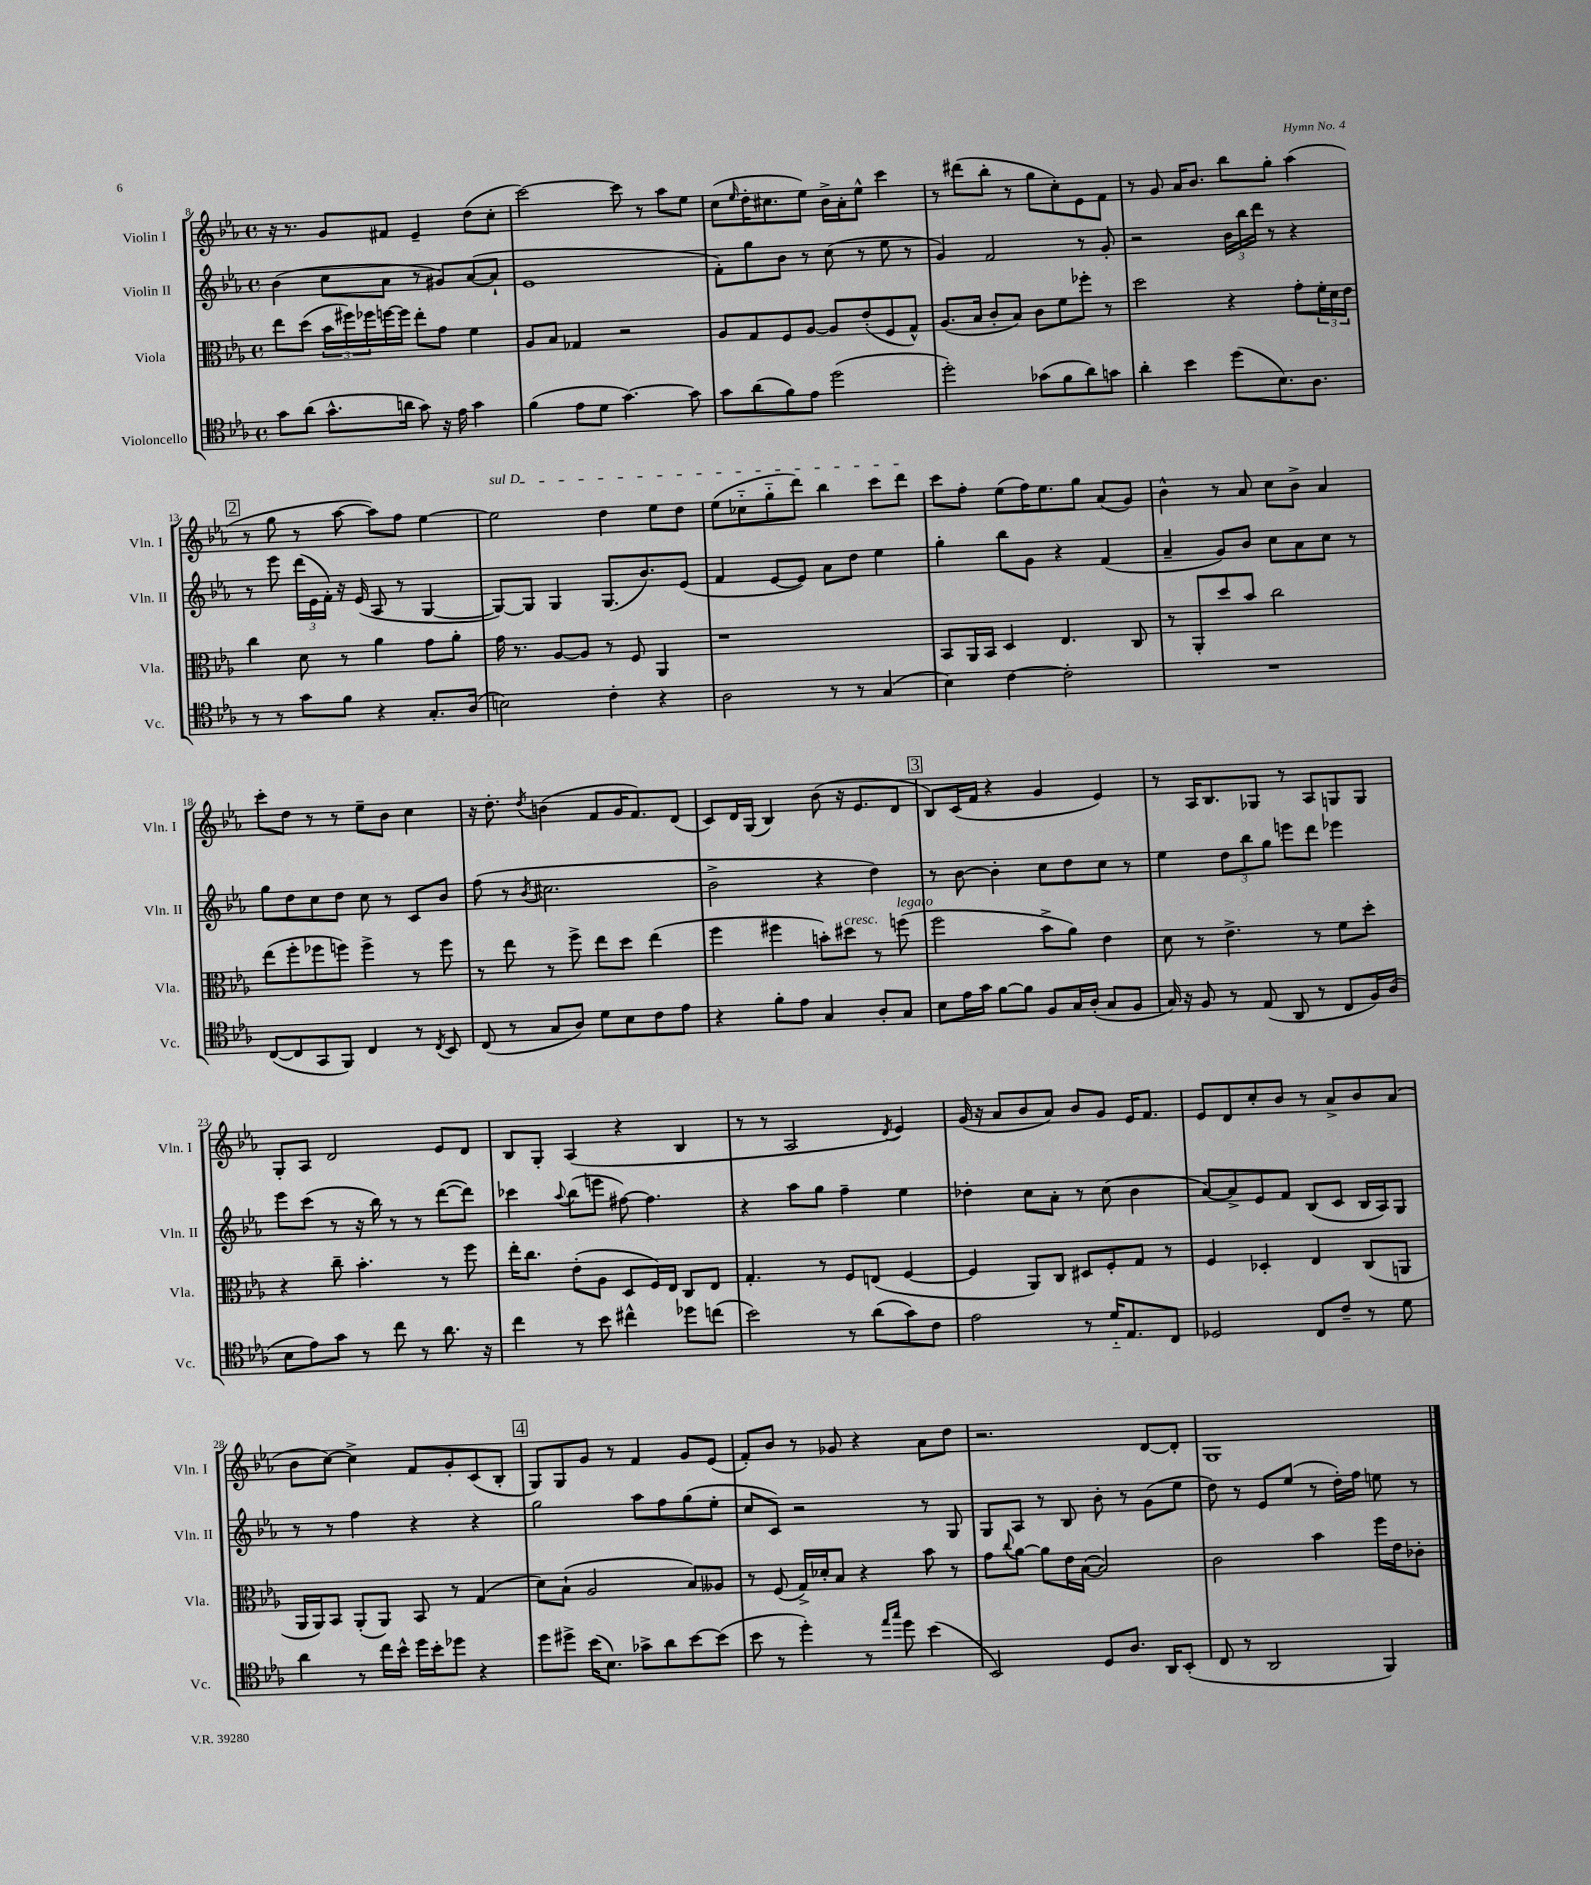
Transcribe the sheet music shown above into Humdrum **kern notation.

**kern	**kern	**kern	**kern
*part4	*part3	*part2	*part1
*staff4	*staff3	*staff2	*staff1
*I"Violoncello	*I"Viola	*I"Violin II	*I"Violin I
*I'Vc.	*I'Vla.	*I'Vln. II	*I'Vln. I
*clefC4	*clefC3	*clefG2	*clefG2
*k[b-e-a-]	*k[b-e-a-]	*k[b-e-a-]	*k[b-e-a-]
*M4/4	*M4/4	*M4/4	*M4/4
*met(c)	*met(c)	*met(c)	*met(c)
=8	=8	=8	=8
8g\L	8ee-\L	(4b-\	16r
.	.	.	8.r
(8a-\J	(8dd\J	.	.
8.g^^\L	24b-\LL	8cc\L	8g/L
.	24ff#X\)	.	.
.	24ff-X\	.	.
.	[16ffn\	8a-\J	8f#X/J
16an\Jk	16ff\JJ]	.	.
8g\)	8ee-'\L	8r	4e-~/
16r	8g\J	8g#X/L)	.
16e-\	.	.	.
4g\	4f\	([8a-/	(8dd\L
.	.	8a-`/J]	8cc'\J
=9	=9	=9	=9
(4f\	8A-/L	1e-	[2ccc\)
.	8B-/J	.	.
8e-\L	4G-X/	.	.
8d\J	.	.	.
[4.g\)	2r	.	8ccc\]
.	.	.	8r
.	.	.	8aa-\L
8g\]	.	.	8ee-\J
=10	=10	=10	=10
8g\L	8A-/L	8f'\L)	(8cc\L
.	.	.	16qqee-/
(8a-\	8G/	8gg\	16dd'\K
.	.	.	8.cc#X\
8f\)	8F/	8b-\J	.
8e-\J	[8A-/J	8r	8ee-\J)
(2dd\	8A-/L]	(8cc\	16b-^\LL
.	.	.	16a-'\J
.	(8e-'/	8r	8ee-^^\J
.	8F/	8ee-\	4ccc\
.	8G^^/J)	8r	.
=11	=11	=11	=11
2dd'\)	(8.A-/L	4g/)	8r
.	.	.	(8ddd#X\L
.	16B-/Jk	.	.
.	8c'/L	2f/	8bb-'\J
.	8B-/J)	.	8r
(8g-X\L	8c\L	.	8gg\L
8f\	8f\	.	8cc'\)
8a-\)	8ff-X'\J	8r	8e-\
8gn\J	8r	8g'/	8f\J
=12	=12	=12	=12
4a-'\	2dd\	2r	8r
.	.	.	8g/
4b-\	.	.	16a-/KL
.	.	.	8.b-/J
(8dd\L	4r	24b-\LL	8bb-\L
.	.	24bb-\	.
.	.	24ddd\JJ	.
8.B-\)	.	8r	8gg'\J
.	8g'\L	4r	(4aa-\
8.A-\J	.	.	.
.	24f'\L	.	.
.	24d\	.	.
.	24e-\JJ	.	.
!!LO:LB:g=z
!!LO:REH:place=s1:t=2
=13	=13	=13	=13
8r	4cc\	8r	8r
8r	.	8eee-\	8gg\
8g\L	8d\	(24ddd\LL	8r
.	.	24e-\	.
.	.	24f'\JJ)	.
8f\J	8r	16r	[8aa-\
.	.	(16e-/	.
4r	4a-\	8A-/	8aa-\L])
.	.	8r	8ff\J
8.G'/L	8g\L	[4G/	[4ee-\
.	8a-'\J	.	.
(16A-/Jk	.	.	.
=14	=14	=14	=14
!	!	!	!LO:TX:a:i:t=sul D
2Bn\)	16g\	8G/L_)	2ee-\]
.	8.r	.	.
.	.	8G/J]	.
.	[8A-/L	4G/	.
.	8A-/J]	.	.
4c'\	8r	(8.G/L	4dd\
.	8F/	.	.
.	.	8.b-/)	.
4r	4AA-/	.	8ee-\L
.	.	(8e-/J	8dd\J
=15	=15	=15	=15
2A-\	1r	4f/	(8ee-\L
.	.	.	8cc-X\
.	.	[8e-/L	8gg\
.	.	8e-/J])	8ddd\J)
8r	.	8a-\L	4bb-\
8r	.	8dd\J	.
(4G/	.	4ee-\	8ccc\L
.	.	.	8ddd\J
=16	=16	=16	=16
4B-\)	8BB-/L	4gg'\	8ccc\L
.	16AA-/L	.	8ff'\J
.	16BB-/JJ	.	.
[4c\	4D/	8bb-\L	(8ee-\L
.	.	8g\J	16ff\K)
.	.	.	8.ee-\
2c'\]	4.E-/	4r	.
.	.	.	8gg\J
.	.	(4f/	(8a-/L
.	8C/	.	8g/J)
=17	=17	=17	=17
1r	8r	4a-~/	4b-^^\
.	8AA-'/L	.	.
.	8dd/	8g/L)	8r
.	8b-/J	8b-/J	8a-/
.	2cc\	8cc\L	8cc\L
.	.	8a-\	8b-^\J
.	.	8cc\J	4a-/
.	.	8r	.
!!LO:LB:g=z
=18	=18	=18	=18
([8C/L	(8ee-\L	8gg\L	8ccc'\L
8C/]	8ff'\	8dd\	8dd\J
8GG/	8ff-X\	8cc\	8r
8FF/J)	8ffn\J)	8dd\J	8r
4C/	4ff^\	8cc\	8ee-~\L
.	.	8r	8b-\J
8r	8r	8c/L	4cc\
8qC/	.	.	.
8BB-/	8ff\	8b-/J	.
=19	=19	=19	=19
(8C/	8r	(8ff\	16r
.	.	.	8.dd'\
8r	8ee-\	8r	.
.	.	8qb-/	8qdd/
8G/L	8r	2.cc#X\	(4bn\
8A-/J)	8ff^\	.	.
8d\L	8ee-\L	.	8f/L
8B-\	8dd\J	.	16g/K
.	.	.	8.f/)
8c\	(4ee-\	.	.
8e-\J	.	.	(8d/J
=20	=20	=20	=20
4r	4ff\	2b-^\	8c/L)
.	.	.	16d/L
.	.	.	(16G/JJ
8f'\L	4ff#X\	.	4B-/)
8e-\J	.	.	.
4G/	8bn'\L)	4r	(8b-\
!	!LO:TX:a:i:t=cresc.	!	!
.	8dd#X\J	.	16r
.	.	.	8.e-/L
8A-'/L	8r	4dd\)	.
!	!LO:TX:a:i:t=legato	!	!
8G/J	(8ffn\	.	8d/J
!!LO:REH:place=s1:t=3
=21	=21	=21	=21
8B-\L	2ff\	8r	8B-/L)
16e-\L	.	[8b-\	(16c/L
16g\JJ	.	.	16f/JJ
[8f\L	.	4b-'\]	4r
8f\J]	.	.	.
8F/L	8b-^\L	8cc\L	4g/
16G/L	8a-\J)	8dd\	.
(16A-'/JJ	.	.	.
8G/L	4e-\	8cc\J	4e-/)
8F/J	.	8r	.
=22	=22	=22	=22
16G/)	8d\	4ee-\	8r
16r	.	.	.
8F/	8r	.	16A-/KL
.	.	.	8.B-/
8r	4.e-^\	12dd\L	.
.	.	12bb-\	.
(8E-/	.	.	8G-X/J
.	.	12gg\J	.
8AA-/	.	8eeen\L	8r
8r	8r	8ddd\J	8A-/L
8C/L	8f\L	4eee-X\	8Gn/
16F/L)	8dd'\J	.	8G/J
(16A-/JJ	.	.	.
!!LO:LB:g=z
=23	=23	=23	=23
8B-\L	4r	8eee-\L	8G'/L
8e-\)	.	(8ccc\J	8A-/J
8g\J	8cc~\	8r	2d/
8r	4.b-'\	16r	.
.	.	16bb-\)	.
8cc\	.	8r	.
8r	.	8r	.
8.a-\	8r	([8ddd\L	8e-/L
.	8ff\	8ddd\J])	8d/J
16r	.	.	.
=24	=24	=24	=24
4cc\	16ee-'\KL	4ccc-X\	8B-/L
.	8.cc\J	.	.
.	.	.	8G'/J
.	.	8qqaa-/	.
8r	(8e-'\L	(8bb-\L	(4A-/
8b-\	8A-\J	8eeen\J	.
4cc#X^^\	8D/L	[8ff#X\)	4r
.	16F/L)	4.ff#\]	.
.	16E-/JJ	.	.
8dd-X\L	8C/L	.	4B-/
(8ccn\J	8E-/J	.	.
=25	=25	=25	=25
2b-\)	4.G'/	4r	8r
.	.	.	8r
.	.	8aa-\L	2A-/
.	8r	8gg\J	.
8r	8F/L	4ff~\	.
(8a-\L	(8En/J	.	.
.	.	.	8qd/
8g\)	[4F/	4ee-\	4e-/)
8c\J	.	.	.
=26	=26	=26	=26
2e-\	4F/]	4dd-X'\	(16g/
.	.	.	16r
.	.	.	8a-/L
.	8AA-/L)	8cc\L	8b-/
.	8C/J	8a-'\J	8a-/J)
8r	8D#X/L	8r	8b-/L
16d/KL	8F'/	(8cc\	8g/J
8.E-/	.	.	.
.	8G/J	4b-\	16e-/KL
.	.	.	8.f/J
8C/J	8r	.	.
=27	=27	=27	=27
2D-X/	4F/	[8a-/L)	8e-/L
.	.	8a-^/]	8d/
.	4D-X'/	8e-/	8cc'/
.	.	8f/J	8b-/J
8C/L	4E-/	(8B-/L	8r
8c~/J	.	8c/J	8a-^/L
8r	(8C/L	16B-/LL	8b-/
.	.	16A-/J)	.
8d\	8AAn/J	8G/J	(8a-/J
!!LO:LB:g=z
=28	=28	=28	=28
4a-\	16AA-/LL	8r	8b-\L
.	16AA-/J)	.	.
.	8BB-/J	8r	[8cc\J)
8r	(8AA-'/L	4ff\	4cc^\]
16cc\LL	8AA-/J)	.	.
16b-^^\JJ	.	.	.
16dd\LL	8BB-/	4r	8f/L
16b-'\J	.	.	.
8dd-X\J	8r	.	8g'/
4r	(4G/	4r	(8c/
.	.	.	8B-'/J
!!LO:REH:place=s1:t=4
=29	=29	=29	=29
8dd\L	8d\L)	2gg\	8G/L)
8dd#X^\J	(8B-`\J	.	8G/
(16b-\KL	2A-/	.	8g/J
8.B-\J)	.	.	.
.	.	.	8r
8g-X^\L	.	8aa-\L	4f/
8a-\	.	8ff\	.
[8b-\	8B-/L)	(8gg\	8g/L
(8b-\J]	8A--X/J	8ee-'\J	(8e-/J
=30	=30	=30	=30
8b-\	8r	8cc/L	8f'/L)
8r	(8F/	8c/J)	8b-/J
4dd'\)	16G^/LL)	2r	8r
.	16d-X'/J	.	.
.	8B-/J	.	8g-X/
8r	4r	.	4r
16qqee-/LL	.	.	.
16qqgg/JJ	.	.	.
8dd\	.	.	.
(4b-\	8b-\	8r	8a-\L
.	8r	8G/	8dd\J
=31	=31	=31	=31
2BB-/)	8g\L	8G/L	2.r
.	8qqcc/	.	.
.	[8a-\J	8A-/J	.
.	8a-\L]	8r	.
.	16e-\L	8B-/	.
.	([16B-\JJ	.	.
8D/L	2B-/])	8b-'\	.
8.A-/J	.	8r	.
.	.	(8g\L	[8d/L
16AA-/KL	.	.	.
(8BB-'/J	.	8ee-\J	8d'/J]
=32	=32	=32	=32
8C/	2c\	8dd\)	1G
8r	.	8r	.
2AA-/	.	8e-/L	.
.	.	(8ee-/J	.
.	4b-\	8r	.
.	.	16dd'\LL)	.
.	.	16ff\JJ	.
4FF/)	16ff\LL	8een\	.
.	16e-\J	.	.
.	8c-X'\J	8r	.
==	==	==	==
*-	*-	*-	*-
